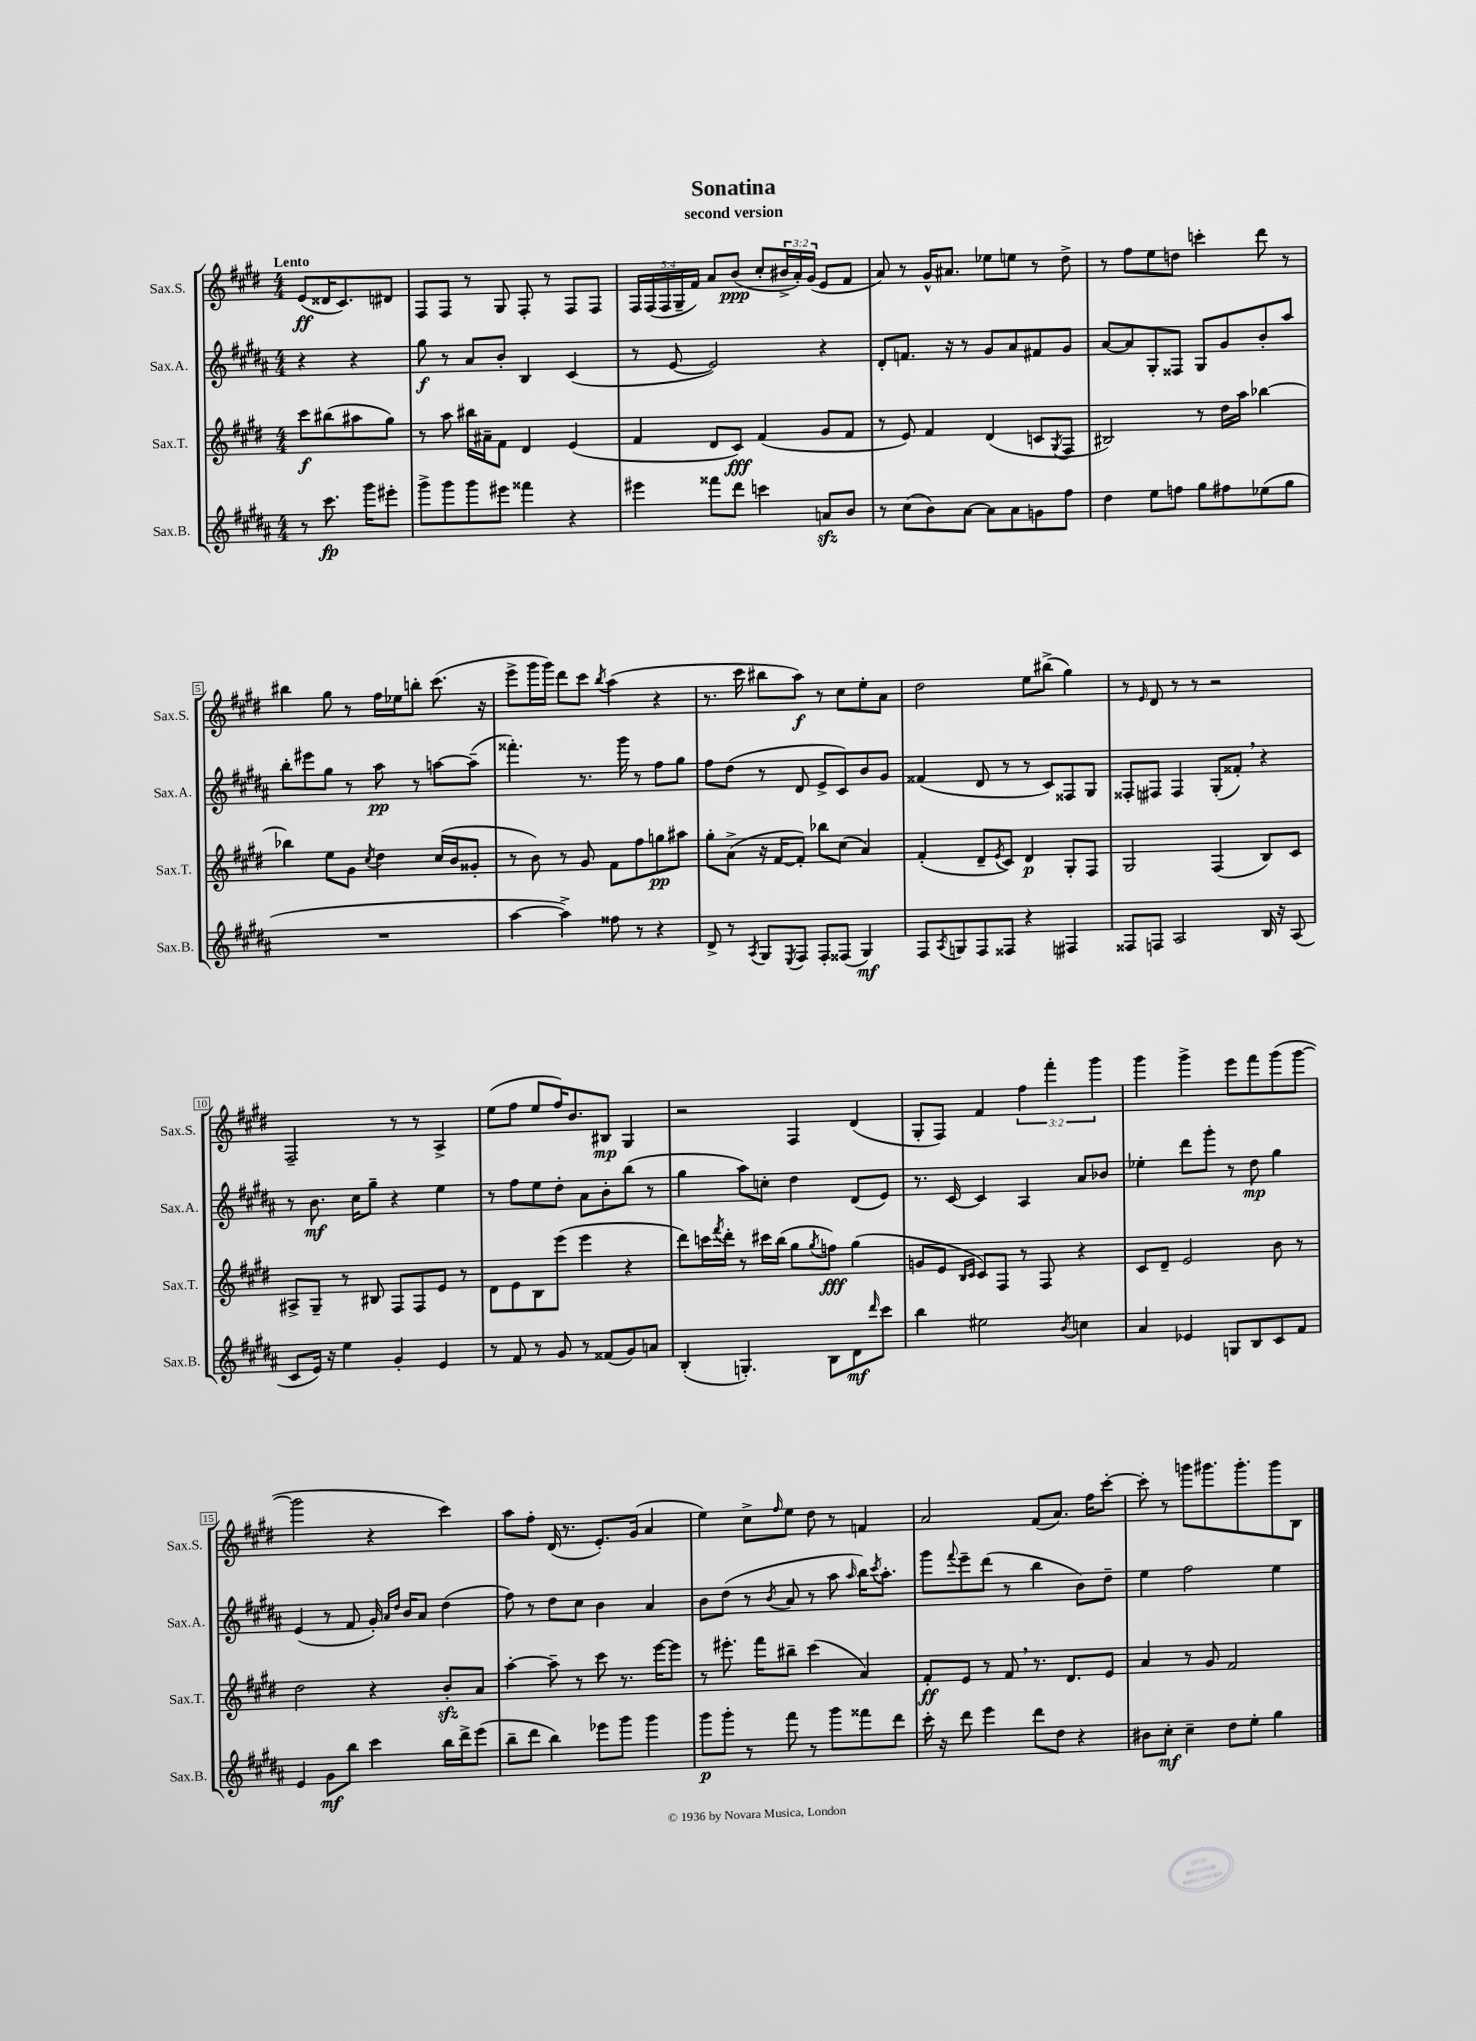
\header { title = "Sonatina" subtitle = "second version" }
<<
\new StaffGroup <<
\new Staff = "s0" \with { instrumentName = "Sax.S." shortInstrumentName = "Sax.S." } {
    \clef treble \key e \major \numericTimeSignature \time 4/4 \override Staff.TupletNumber.text = #tuplet-number::calc-fraction-text \partial 2 \tempo "Lento"
    e'8\ff( disis'16 cis'8.) dis'8 |
    fis8 fis8 r8 gis8 fis8-. r8 fis8 fis8 |
    \tuplet 5/4 { fis16 fis16( fis16 gis16-- fis'16) } a'8 b'8\ppp( cis''8-. \tuplet 3/2 { bis'16-> a'16-.) gis'16( } e'8 fis'8 |
    a'8) r8 gis'16-^ ais'8. ees''8 e''8 r8 dis''8-> |
    r8 fis''8 e''8 d''8 c'''4-. dis'''8 r8 |
    bis''4 gis''8 r8 fis''16 ees''16 b''8-. cis'''8.( r16 |
    e'''8-> gis'''16 gis'''16) dis'''8 cis'''8 \acciaccatura { b''8 } a''4( r4 |
    r8. cis'''16 bis''8 a''8\f) r8 cis''8 e''8-. a'8 |
    dis''2 e''8 bis''8->( gis''4) |
    r8 \grace { e'16 } dis'8 r8 r8 r2 |
    fis2-- r8 r8 a4-> |
    e''8( fis''8 e''8 fis''16) b'8. bis8\mp gis4 |
    r2 fis4 dis'4( |
    gis8-. fis8) fis'4 \tuplet 3/2 { fis''4 fis'''4-. gis'''4 } |
    gis'''4 gis'''4-> e'''8 fis'''8 gis'''8( gis'''8~ |
    gis'''2 r4 cis'''4) |
    a''8 fis''8-. dis'16( r8. e'8.-.) gis'16( a'4 |
    e''4) cis''8-> \grace { fis''16 } e''8 dis''8 r8 f'4 |
    a'2 fis'8( a'8.) fis''16 cis'''8~-. |
    cis'''8-. r8 g'''8 gis'''8. gis'''8.-. gis'''8 b8 \bar "|." |
}
\new Staff = "s1" \with { instrumentName = "Sax.A." shortInstrumentName = "Sax.A." } {
    \clef treble \key b \major \numericTimeSignature \time 4/4 \partial 2
    r4 r4 |
    gis''8\f r8 ais'8 b'8-. b4 cis'4( |
    r8 e'8~ e'2) r4 |
    dis'8-. f'8. r16 r8 gis'8 ais'8 fis'8 gis'8 |
    ais'8~ ais'8 gis8-. fisis8 gis8 gis'8 b'8-. ais''8 |
    b''8-. eis'''8 gis''8 r8 ais''8\pp r8 a''8~ a''8--( |
    fisis'''4.-.) r8. gis'''16 r8 fis''8 gis''8 |
    fis''8 dis''8( r8 dis'8 e'8-> cis'8) b'8 gis'8 |
    fisis'4( dis'8 r8 r8 cis'8) fisis8 gis8 |
    fisis8-. fis8 fis4 gis8-.( fisis'8-.) \breathe r4 |
    r8 b'8.\mf cis''16 gis''8-- r4 e''4 |
    r8 fis''8 e''8 dis''8-. ais'8 b'8-. b''8( r8 |
    gis''4 ais''8) c''8-. dis''4 dis'8( e'8) |
    r8. cis'16~ cis'4 ais4 ais'8 bes'8 |
    ees''4-. dis'''8 gis'''8-. r8 dis''8\mp gis''4 |
    e'4( r8 fis'8 gis'16-.) \grace { ais'16 dis''16 } b'16 ais'8 dis''4( |
    fis''8) r8 dis''8 cis''8 b'4 ais'4 |
    b'8 dis''8( r8 \acciaccatura { b'8 } ais'8 r8 ais''8 \grace { ais''16 } b''16) \acciaccatura { cis'''8 } ais''8.-. |
    gis'''8 \appoggiatura { fis'''8 } e'''8-- dis'''8( r8 b''4 b'8) dis''8-- |
    e''4 fis''2 e''4 \bar "|." |
}
\new Staff = "s2" \with { instrumentName = "Sax.T." shortInstrumentName = "Sax.T." } {
    \clef treble \key e \major \numericTimeSignature \time 4/4 \partial 2
    cis'''8\f bis''8( ais''8 gis''8) |
    r8 a''8 bis''16 ais'16-- fis'8 dis'4 e'4( |
    fis'4 dis'8 cis'8\fff) fis'4( gis'8 fis'8 |
    r8 e'8) fis'4 dis'4( c'8 \acciaccatura { gis8 } fis8 |
    bis2) r8 dis''16 a''16 bes''4~ |
    bes''4 e''8 gis'8 \acciaccatura { cis''8 } dis''4 cis''16( b'16 gisis'8-. |
    r8 b'8) r8 gis'8 fis'8 fis''8 g''8\pp ais''8 |
    gis''8-. a'8->( r16 fis'16~ fis'8-.) bes''8 cis''8( a'4) |
    fis'4-.( dis'8-- \acciaccatura { e'8 } cis'8) dis'4\p gis8-. fis8 |
    gis2 fis4( b8) cis'8 |
    ais8-> gis8-- r8 bis8 fis8 fis8 e'8 r8 |
    dis'8 e'8 b8 e'''8( e'''4 r4 |
    dis'''8) c'''16 \acciaccatura { fis'''8 } dis'''16-. r8 cis'''16 b''16( gis''8 \acciaccatura { gis''8 } f''8\fff) gis''4( |
    g'8 e'8 \grace { b16 cis'16 } cis'8) fis8 r8 fis8 r4 |
    cis'8 dis'8-- e'2 b'8 r8 |
    dis''2 r4 b'8-.\sfz a'8 |
    a''4~-. a''8-- r8 cis'''8 r8. e'''16~ e'''8 |
    r8 eis'''8.-. fis'''16 bis''8-- cis'''4( a'4) |
    fis'8-.\ff e'8 r8 fis'8 \breathe r8. dis'8. e'8 |
    a'4 r8 gis'8 fis'2 \bar "|." |
}
\new Staff = "s3" \with { instrumentName = "Sax.B." shortInstrumentName = "Sax.B." } {
    \clef treble \key b \major \numericTimeSignature \time 4/4 \partial 2
    r8 cis'''8.\fp gis'''16 eis'''8-. |
    gis'''8-> gis'''8 gis'''8 eis'''8 fisis'''4 r4 |
    eis'''4 fisis'''8 dis'''8 c'''4 a'8\sfz b'8 |
    r8 cis''8( b'8) ais'8~ ais'8 ais'8 g'8 fis''8 |
    dis''4 e''8 f''8 gis''8 fis''8 ees''8( gis''8 |
    R1 |
    ais''4~ ais''4->) fisis''8 r8 r4 |
    dis'8-> r8 \acciaccatura { ais8 } gis8 \acciaccatura { e8 } fis8 fis8-. fisis8( gis4\mf) |
    fis8 \acciaccatura { ais8 } g8 fis8 fisis8 r4 fis4 |
    fisis8 f8 ais2 b16 r16 ais8( |
    cis'8 e'16) r16 e''4 gis'4-. e'4 |
    r8 fis'8 r8 gis'8 r8 fisis'8( gis'8) a'8 |
    b4-.( g4.-.) b8 dis'8\mf \grace { dis'''16 } cis'''8 |
    b''4 eis''2 \acciaccatura { b'8 } c''4 |
    ais'4 ees'4 g8 b8 cis'8 fis'8 |
    e'4 gis'8\mf b''8 cis'''4 b''16 dis'''16-> e'''8( |
    b''8-- dis'''8 b''4) ees'''8 gis'''8 gis'''4 |
    gis'''8\p gis'''8-. r8 fis'''8 r8 gis'''8 fisis'''8 dis'''8 |
    cis'''16-. r16 dis'''8 e'''4 dis'''8 dis''8 r4 |
    bis'8 cis''8-.\mf cis''4-- dis''8 e''8-. gis''4 \bar "|." |
}
>>
>>
\layout { \context { \Score \override BarNumber.stencil = #(make-stencil-boxer 0.1 0.3 ly:text-interface::print) } }
